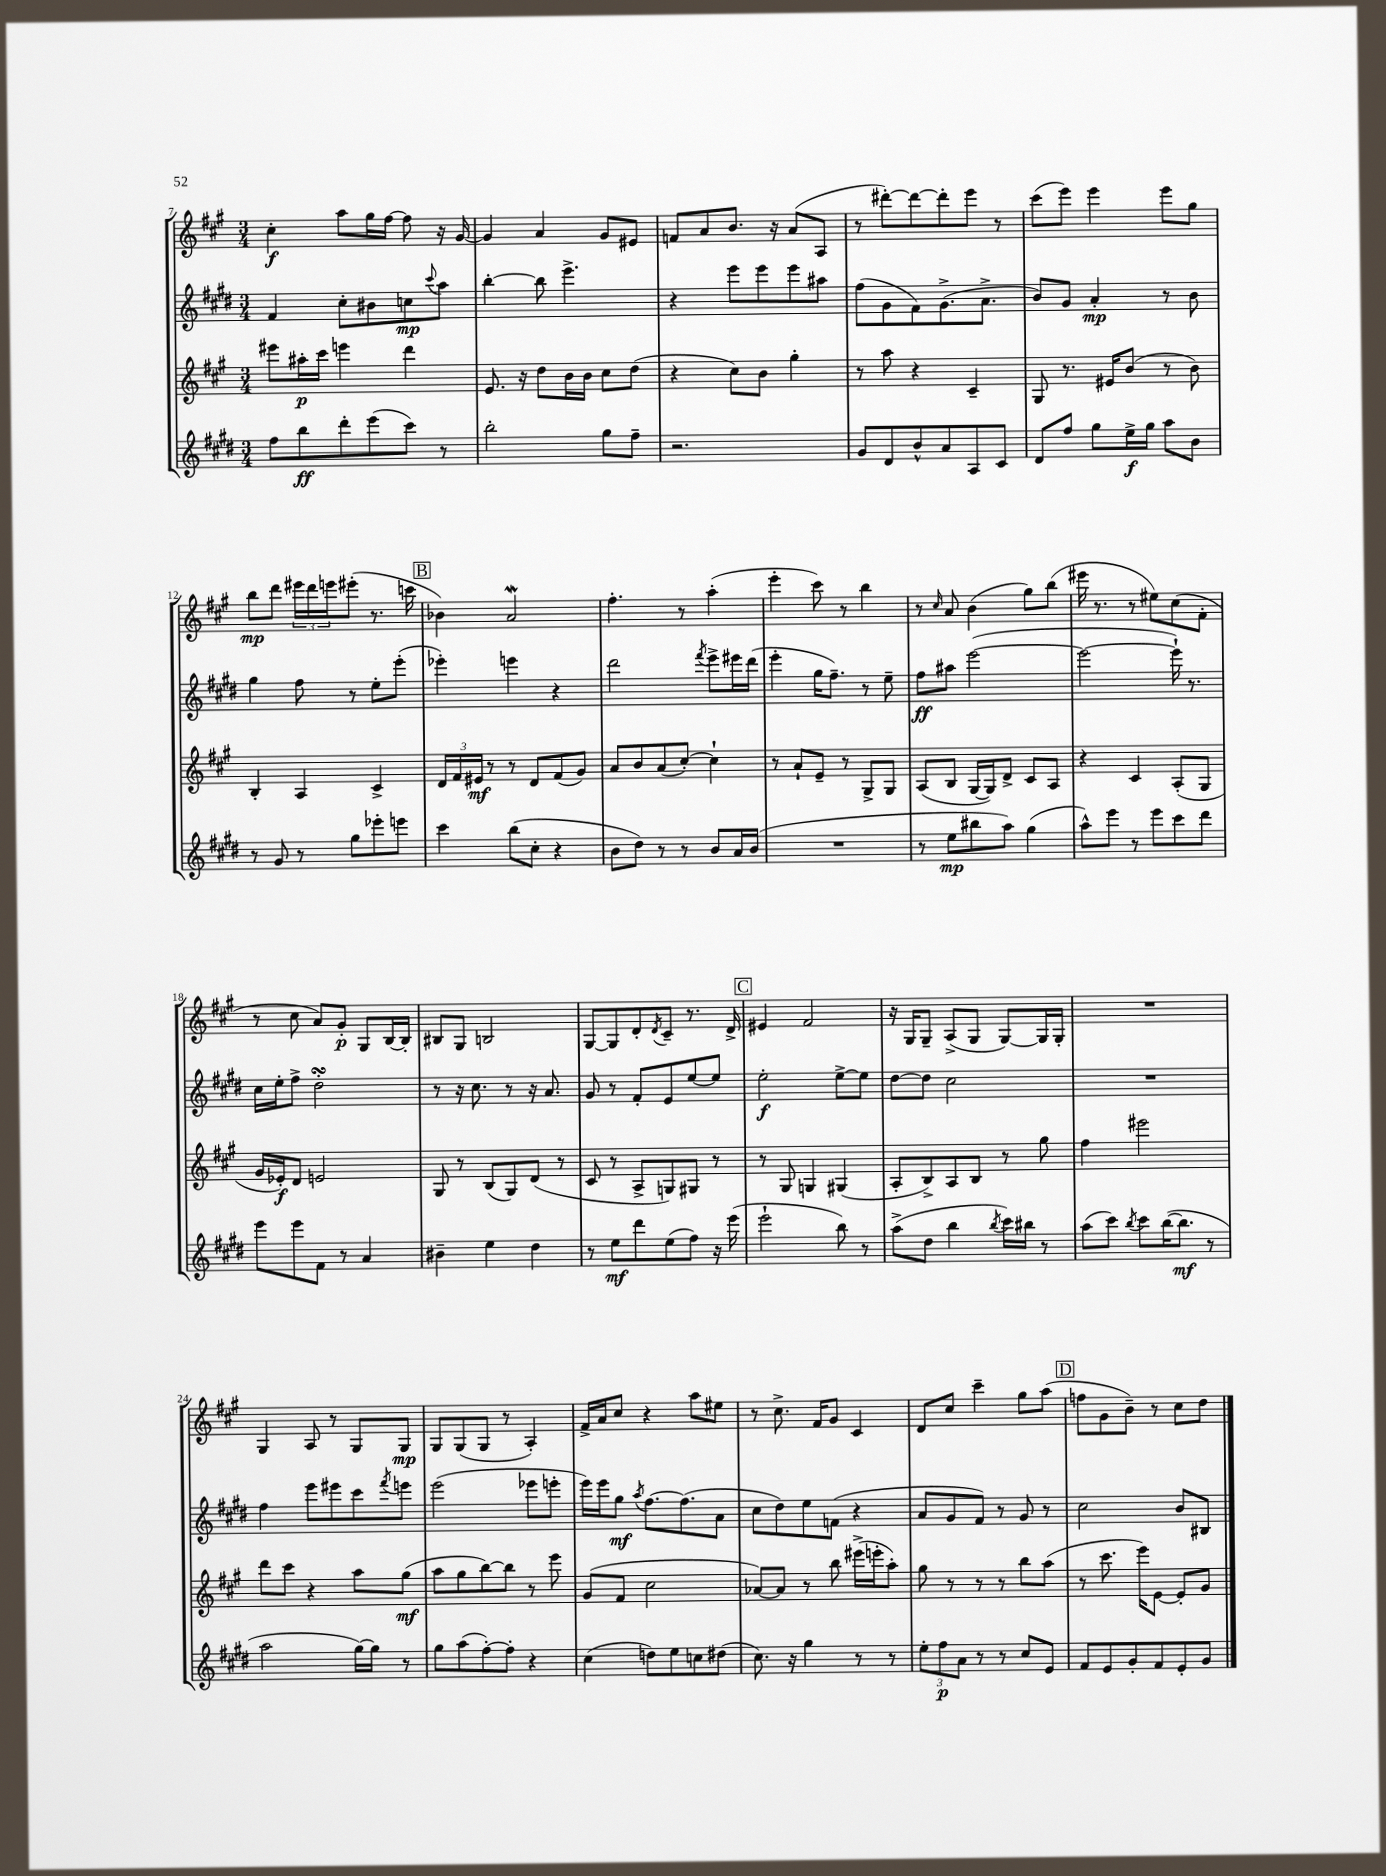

**kern	**kern	**kern	**kern
*staff4	*staff3	*staff2	*staff1
*clefG2	*clefG2	*clefG2	*clefG2
*k[f#c#g#d#]	*k[f#c#g#]	*k[f#c#g#d#]	*k[f#c#g#]
*M3/4	*M3/4	*M3/4	*M3/4
8ff#	8eee#	4f#	4cc#'
8bb	16aa#'	.	.
.	16ccc#	.	.
8ddd#'	4eee	8cc#'	8aa
(8eee	.	8b#	16gg#
.	.	.	[16ff#
8ccc#)	4ddd	8cc	8ff#]
.	.	8qqccc#	.
8r	.	8aa	16r
.	.	.	[16g#
=	=	=	=
2bb'	8.e	[4bb'	4g#]
.	16r	.	.
.	8dd	8bb]	4a
.	16b	4.eee^	.
.	16b	.	.
8gg#	8cc#	.	8g#
8ff#~	(8dd	.	8e#
=	=	=	=
2.r	4r	4r	8f
.	.	.	8a
.	8cc#)	8eee	8.b
.	8b	8eee	.
.	.	.	16r
.	4gg#'	8eee	(8a
.	.	8aa#	8A
=	=	=	=
8g#	8r	(8ff#	8r
8d#	8aa	8g#	[8ddd#')
8b^^	4r	8f#)	8ddd#_
8a	.	(8.g#^	8ddd#']
8A	4c#~	.	8eee
.	.	8.a^	.
8c#	.	.	8r
=	=	=	=
8d#	8G#	8b)	(8ccc#
8ff#	8.r	8g#	8eee)
8gg#	.	4a'	4eee
.	16e#	.	.
16ee^	(8b	.	.
16gg#	.	.	.
8aa	8r	8r	8eee
8b	8b)	8b	8gg#
=	=	=	=
8r	4B'	4gg#	8bb
8g#	.	.	8ddd
8r	4A	8ff#	24eee#
.	.	.	24ddd
.	.	.	24eee
8gg#	.	8r	(8eee#'
8eee-'	4c#^	8ee'	8.r
8eee	.	(8eee'	.
.	.	.	16ccc
=	=	=	=
4ccc#	24d	4eee-')	4b-)
.	24f#	.	.
.	24e#	.	.
.	8r	.	.
(8bb	8r	4eee	2a
8cc#'	8d	.	.
4r	(8f#	4r	.
.	8g#)	.	.
=	=	=	=
8b	8a	2ddd#	4.ff#'
8dd#)	8b	.	.
8r	(8a	.	.
8r	[8cc#')	.	8r
.	.	8qfff#	.
8b	4cc#`]	8eee^	(4aa'
16a	.	16eee#	.
(16b	.	(16ddd#	.
=	=	=	=
2.r	8r	4eee'	4eee'
.	8a`	.	.
.	8e~	16gg#	8ccc#)
.	.	8.ff#~)	.
.	8r	.	8r
.	8G#^	8r	4bb
.	8G#	8ee~	.
=	=	=	=
8r	(8A	8ff#	8r
.	.	.	16qqcc#
8ee	8B	8aa#	8a
8bb#	[16G#	([2eee	(4b
.	16G#])	.	.
8aa)	8d^	.	.
(4gg#	8c#	.	8gg#)
.	8A	.	(8bb
=	=	=	=
8aa^^)	4r	2eee_	16eee#
.	.	.	8.r
8eee	.	.	.
8r	4c#	.	8r
8eee	.	.	8ee#)
8ccc#	(8A'	16eee`])	(8cc#
.	.	8.r	.
8ddd#	8G#	.	8f#'
=	=	=	=
8eee	16g#	16cc#	8r
.	16e-')	16ee'	.
8eee	8d	8ff#^	8cc#
8f#	2e	2dd#'	8a)
8r	.	.	8g#'
4a	.	.	8G#
.	.	.	[16B
.	.	.	16B']
=	=	=	=
4b#~	8G#	8r	8B#
.	8r	16r	8G#
.	.	8.cc#	.
4ee	(8B	.	2B
.	8G#)	8r	.
4dd#	(8d	16r	.
.	.	8.a	.
.	8r	.	.
=	=	=	=
8r	8c#	8g#	[8G#
8ee	8r	8r	8G#]
8ddd#	8A^	8f#'	8d'
.	.	.	8qd
(8ee	8G)	8e	8c#~
8ff#)	8G#	[8ee	8.r
16r	8r	8ee]	.
(16eee	.	.	16d^
=	=	=	=
2eee`	8r	2ee'	4e#
.	8G#	.	.
.	4G	.	2f#
8bb)	(4G#	[8ee^	.
8r	.	8ee]	.
=	=	=	=
(8aa^	8A'	[8dd#	16r
.	.	.	16G#
8dd#	8B^)	8dd#]	8G#~
4bb	8A	2cc#	(8A^
.	8B	.	8G#
8qbb	.	.	.
16ccc#)	8r	.	[8G#)
16bb#	.	.	.
8r	8gg#	.	16G#]
.	.	.	16G#'
=	=	=	=
(8aa	4ff#	2.r	2.r
8ccc#)	.	.	.
8qbb	.	.	.
8ccc#	2eee#	.	.
([16bb	.	.	.
8.bb]	.	.	.
8r	.	.	.
=	=	=	=
2aa	8ddd	4ff#	4G#
.	8ccc#	.	.
.	4r	8eee	8A
.	.	8eee#	8r
[16gg#)	8aa	8ccc#	8G#
16gg#]	.	.	.
.	.	8qfff#	.
8r	(8gg#	8eee	8G#
=	=	=	=
8gg#	8aa	(2eee	8G#
(8aa	8gg#	.	(8G#
[8ff#')	[8bb)	.	8G#
8ff#']	8bb]	.	8r
4r	8r	8eee-	4A')
.	8eee	8eee'	.
=	=	=	=
(4cc#	(8g#	16eee)	16f#^
.	.	16eee	16a
.	8f#	8gg#	8cc#
.	.	8qaa	.
8dd)	2cc#	[8.ff#	4r
8ee	.	.	.
.	.	(8.ff#]	.
8cc	.	.	8aa
(8dd#	.	8a	8ee#
=	=	=	=
8.cc#)	[8a-)	8cc#	8r
.	8a-]	8dd#)	8.cc#^
16r	.	.	.
4gg#	8r	8ee	.
.	.	.	16f#
.	8bb	(8f	8g#
8r	(16eee#^	4r	4c#
.	16eee'	.	.
8r	8aa')	.	.
=	=	=	=
12ee'	8gg#	8a	8d
12ff#	.	.	.
.	8r	8g#	8cc#
12a	.	.	.
8r	8r	8f#)	4ccc#~
8r	8r	8r	.
8cc#	8bb	8g#	8gg#
8e	(8aa	8r	(8aa
=	=	=	=
8f#	8r	2cc#	8ff
8e	8.ccc#	.	8g#
8g#'	.	.	8b~)
.	16eee)	.	.
8f#	[8e	.	8r
8e'	8e']	8b	8cc#
8g#	8g#	8B#	8dd
==	==	==	==
*-	*-	*-	*-
